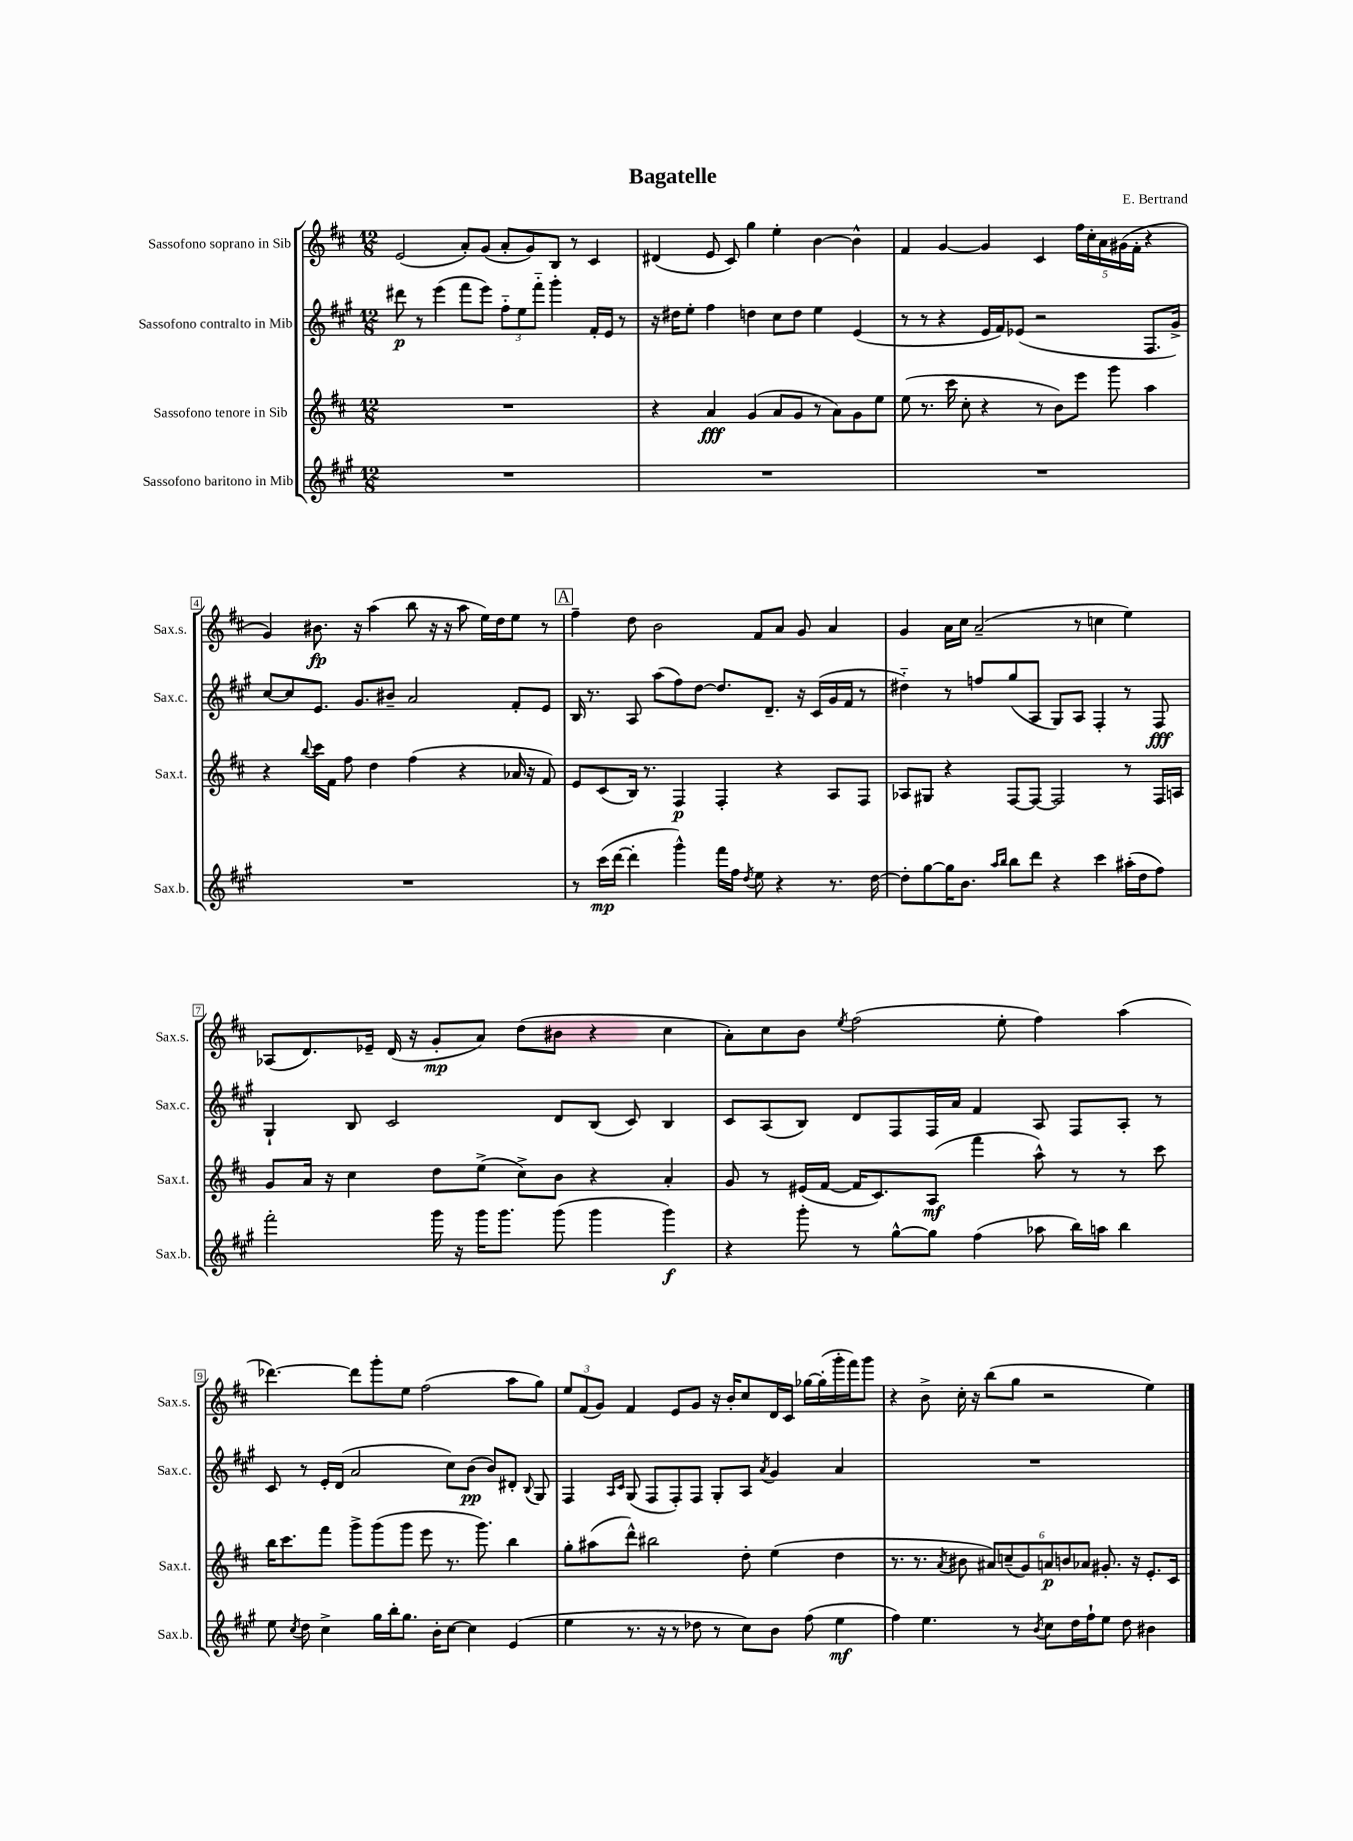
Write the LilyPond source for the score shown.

\header { title = "Bagatelle" composer = "E. Bertrand" }
<<
\new StaffGroup <<
\new Staff = "s0" \with { instrumentName = "Sassofono soprano in Sib" shortInstrumentName = "Sax.s." } {
    \clef treble \key d \major \numericTimeSignature \time 12/8
    \autoBeamOff e'2( a'8[-.) g'8]( a'8[-. g'8) b8] r8 cis'4 |
    dis'4( e'8 cis'8) g''4 e''4-. b'4~ b'4-^ |
    fis'4 g'4~ g'4 cis'4 \tuplet 5/4 { fis''16[ cis''16-. a'16 gis'16( fis'16]-. } r4 |
    g'4) bis'8.\fp r16 a''4( b''8 r16 r16 a''8 e''16[) d''16 e''8] r8 |
    \mark \markup { \box "A" } fis''4-- d''8 b'2 fis'8[ a'8] g'8 a'4 |
    g'4 a'16[ cis''16] a'2--( r8 c''4 e''4) |
    aes8[( d'8.) ees'16]-- d'16( r16 g'8[-.\mp a'8]) d''8[( bis'8] r4 cis''4 |
    a'8[-.) cis''8 b'8] \acciaccatura { e''8 } fis''2( e''8-. fis''4) a''4( |
    des'''4.~) des'''8[ g'''8-. e''8] fis''2( a''8[ g''8]) |
    \tuplet 3/2 { e''8[ fis'8( g'8]) } fis'4 e'8[ g'8] r16 b'16[-. cis''8 d'16 cis'16] ges''16[~ ges''16-.( g'''16-. fis'''16) g'''8] |
    r4 b'8-> cis''16-. r16 b''8[( g''8] r2 e''4) \bar "|." |
}
\new Staff = "s1" \with { instrumentName = "Sassofono contralto in Mib" shortInstrumentName = "Sax.c." } {
    \clef treble \key a \major \numericTimeSignature \time 12/8
    \autoBeamOff dis'''8\p r8 e'''4( fis'''8[ e'''8]) \tuplet 3/2 { fis''8[-_ e''8 fis'''8]-_ } gis'''4-. fis'16[-. e'16] r8 |
    r16 dis''16[ e''8]-. fis''4 d''4 cis''8[ d''8] e''4 e'4( |
    r8 r8 r4 e'16[ fis'16) ees'8]( r2 fis8.[ gis'16]->) |
    cis''8[~ cis''8 e'8.] gis'8.[ bis'8]-- a'2 fis'8[-. e'8] |
    \mark \markup { \box "A" } b16 r8. a8 a''8[( fis''8) d''8]~ d''8.[ d'8.]-- r16 cis'16[( gis'16 fis'16] r8 |
    dis''4-_) r8 f''8[ gis''8( a8] gis8[) a8] fis4-. r8 fis8\fff |
    gis4-! b8 cis'2 d'8[ b8]( cis'8) b4 |
    cis'8[ a8( b8]) d'8[ fis8 fis16 a'16] fis'4 a8 fis8[ a8]-. r8 |
    cis'8 r8 e'16[-. d'16]( a'2 cis''8[) b'8]\pp( b'8[) dis'8]-. \appoggiatura { b8 } gis8 |
    fis4 \grace { a16[ cis'16] } gis8( fis8[ fis8-.) fis8] gis8[-. a8] \acciaccatura { a'8 } gis'4 a'4 |
    R1. \bar "|." |
}
\new Staff = "s2" \with { instrumentName = "Sassofono tenore in Sib" shortInstrumentName = "Sax.t." } {
    \clef treble \key d \major \numericTimeSignature \time 12/8
    \autoBeamOff R1. |
    r4 a'4\fff g'4( a'8[ g'8] r8 a'8[) g'8 e''8] |
    e''8( r8. cis'''16 cis''8-. r4 r8 b'8[) e'''8] g'''8 a''4 |
    r4 \appoggiatura { b''8 } cis'''16[ fis'16] fis''8 d''4 fis''4( r4 aes'16 r16 fis'8) |
    \mark \markup { \box "A" } e'8[ cis'8( b16]) r8. fis4\p fis4-. r4 a8[ fis8] |
    aes8[ gis8] r4 fis8[~ fis8]~ fis2 r8 fis16[ a16] |
    g'8[ a'16] r16 cis''4 d''8[ e''8]->( cis''8[->) b'8] r4 a'4-. |
    g'8 r8 eis'16[( fis'16]~ fis'16[ cis'8.) a8]\mf( fis'''4 a''8-^) r8 r8 cis'''8 |
    b''16[ cis'''8. fis'''8] g'''8[-> g'''8( g'''8] e'''8 r8. g'''8.) b''4 |
    g''8[-. ais''8( d'''8]-^) bis''2 d''8-. e''4( d''4 |
    r8. r8. \acciaccatura { a'8 } bis'8 \tuplet 6/4 { ais'8[) c''8--( g'8) a'8\p b'8 aes'8] } gis'8.-. r16 e'8.[-. cis'16] \bar "|." |
}
\new Staff = "s3" \with { instrumentName = "Sassofono baritono in Mib" shortInstrumentName = "Sax.b." } {
    \clef treble \key a \major \numericTimeSignature \time 12/8
    \autoBeamOff R1. |
    R1. |
    R1. |
    R1. |
    \mark \markup { \box "A" } r8 cis'''16[\mp( d'''16]~ d'''4-. gis'''4-^) fis'''16[ fis''16] \acciaccatura { d''8 } e''8 r4 r8. d''16~ |
    d''8[-. gis''8~ gis''16 b'8.] \grace { a''16[ b''16] } b''8[ d'''8] r4 cis'''4 ais''16[-.( d''16 fis''8]) |
    fis'''2-. gis'''16 r16 gis'''16[ gis'''8.] gis'''8( gis'''4 gis'''4\f) |
    r4 gis'''8-. r8 gis''8[~-^ gis''8] fis''4( aes''8 b''16[) a''16] b''4 |
    e''8 \acciaccatura { cis''8 } d''8 cis''4-> gis''16[ b''16-. gis''8.] b'16[-. cis''8]~ cis''4 e'4( |
    e''4 r8. r16 r8 des''8 r8 cis''8[) b'8] fis''8( e''4\mf |
    fis''4) e''4. r8 \acciaccatura { b'8 } cis''8[ d''16 fis''16-! e''8] d''8 bis'4 \bar "|." |
}
>>
>>
\layout { \context { \Score \override BarNumber.stencil = #(make-stencil-boxer 0.1 0.3 ly:text-interface::print) } }
